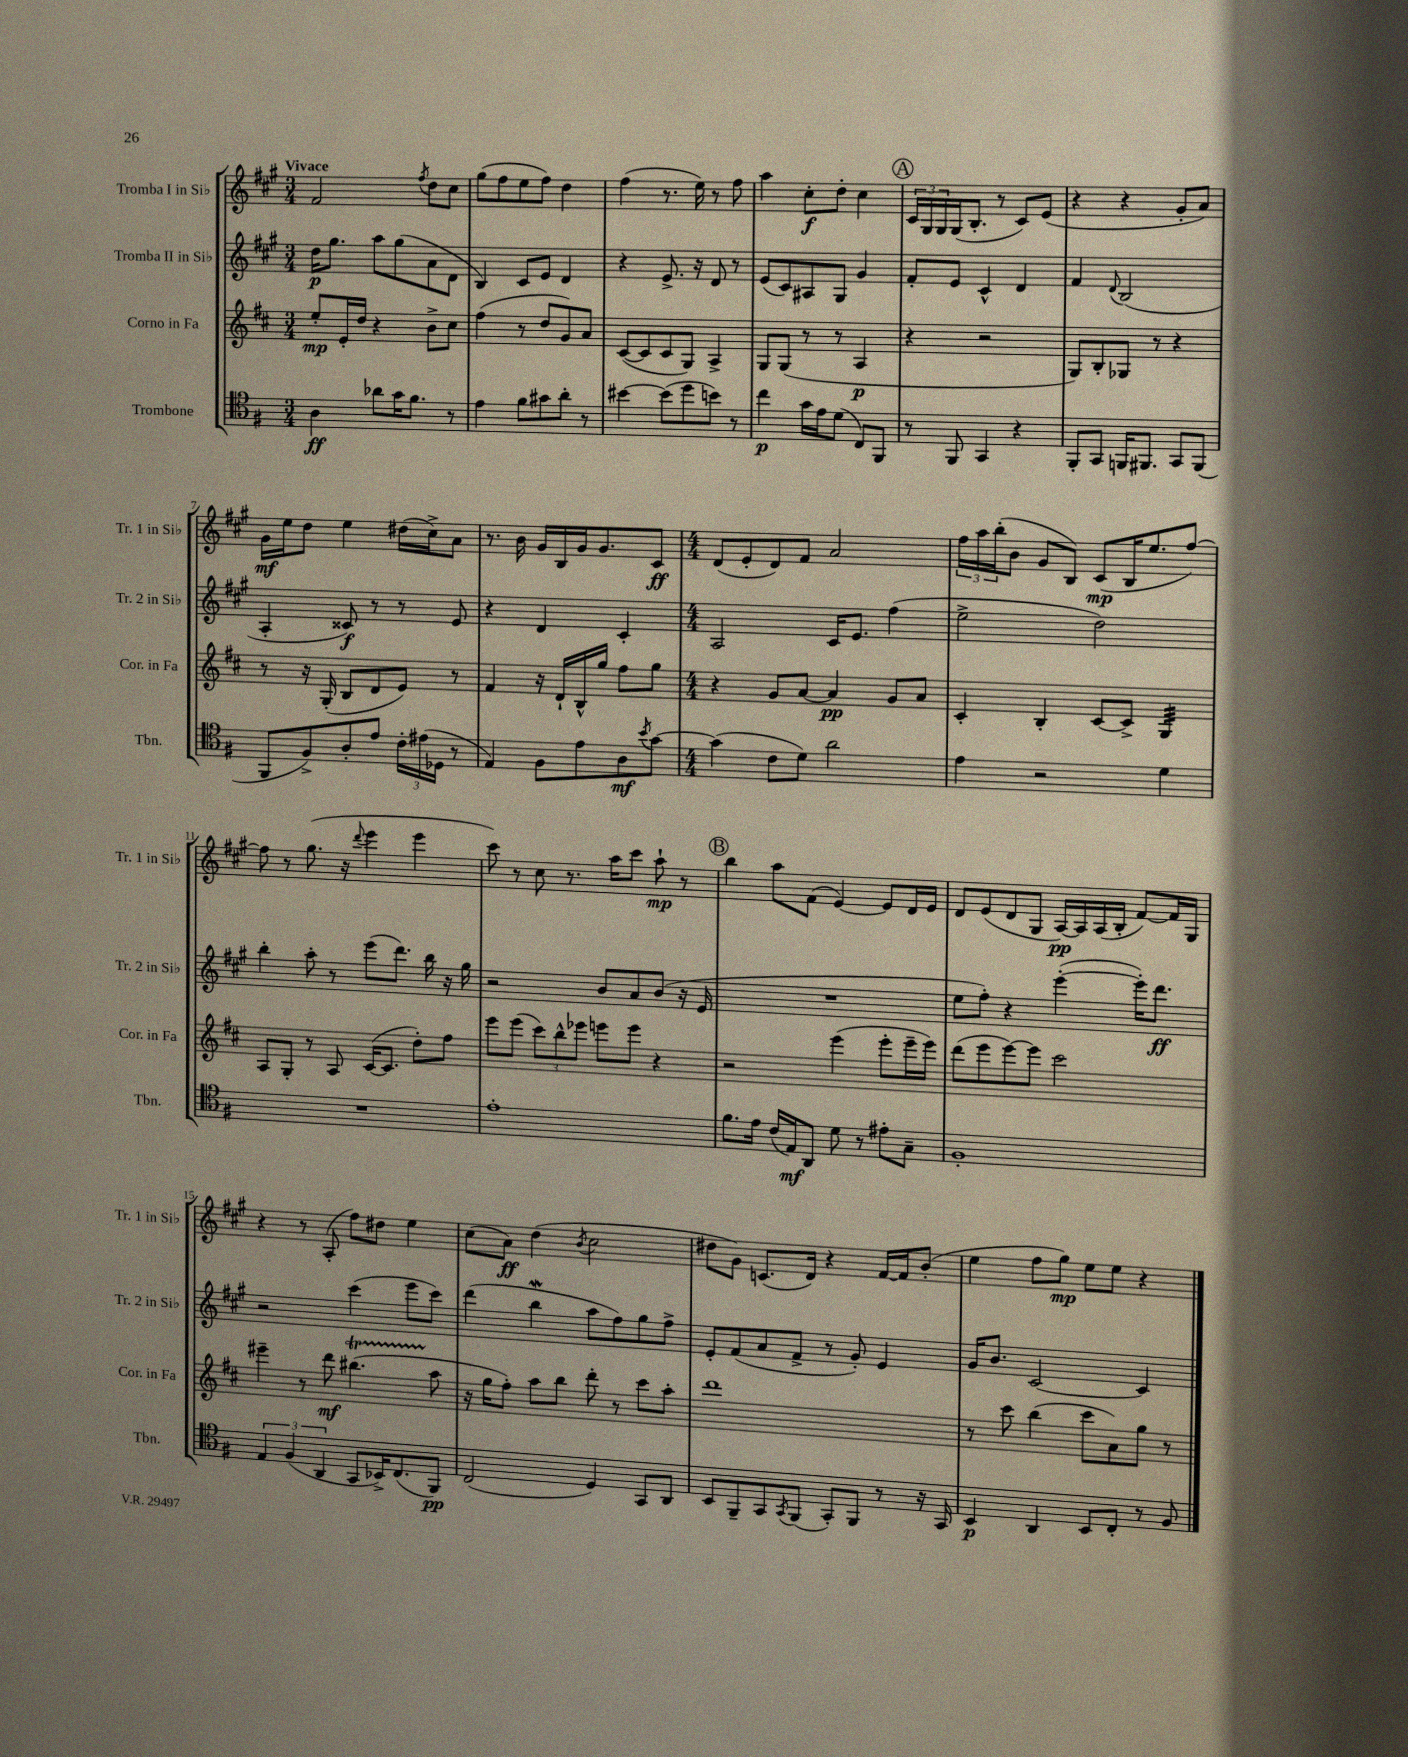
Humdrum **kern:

**kern	**kern	**kern	**kern
*staff4	*staff3	*staff2	*staff1
*clefC4	*clefG2	*clefG2	*clefG2
*k[f#]	*k[f#c#]	*k[f#c#g#]	*k[f#c#g#]
*M3/4	*M3/4	*M3/4	*M3/4
4A	8ee'	16dd	2f#
.	.	8.gg#	.
.	16e'	.	.
.	16dd	.	.
8a-	4r	8aa	.
16g	.	(8gg#	.
8.f#	.	.	.
.	.	.	8qff#
.	8b^	8a	8dd
8r	8cc#	8d	8cc#
=	=	=	=
4e	(4ff#	4B)	(8gg#
.	.	.	8ff#
8f#	8r	8c#	8ee
8g#	8dd	8e	8ff#)
8a'	8g)	4d	4dd
8r	8a	.	.
=	=	=	=
[4b#	([8c#	4r	(4ff#
.	8c#]	.	.
(8b#]	8c#	8.e^	8.r
8dd	8G)	.	.
.	.	16r	16ee)
8b)	4A^	8d	8r
8r	.	8r	8ff#
=	=	=	=
4cc	8G	(8e	4aa
.	(8G	8c#)	.
16g	8r	8A#	8cc#'
16e	.	.	.
(8d	8r	8G#	8dd'
8C)	4A	4g#	4cc#
8FF#	.	.	.
=	=	=	=
8r	4r	8f#'	24c#
.	.	.	24G#
.	.	.	24G#
8FF#	.	8e	(16G#
.	.	.	8.B'
4GG	2r	4c#^^	.
.	.	.	8r
4r	.	4d	8c#)
.	.	.	(8e
=	=	=	=
8FF#'	8G)	4f#	4r
8GG	8B'	.	.
.	.	8qqd	.
16FF	8G-	(2B	4r
8.FF#	.	.	.
.	8r	.	.
8GG	4r	.	8g#'
(8FF#	.	.	8a)
=	=	=	=
8FF#	8r	4A'	16g#
.	.	.	16ee
8F#^)	16r	.	8dd
.	(16G'	.	.
8A'	8B	8c##)	4ee
8e	8d	8r	.
24c'	8e)	8r	(16dd#
(24e#	.	.	.
.	.	.	16cc#^)
24D-	.	.	.
8r	8r	8e	8a
=	=	=	=
4E)	4f#	4r	8.r
.	.	.	16b
8F#	16r	4d	16g#
.	16d`	.	16B
8e	16B^^	.	16g#
.	16gg	.	8.g#
8A	8ff#	4c#'	.
8qb	.	.	.
[8g	8gg	.	8c#
=	=	=	=
*M4/4	*M4/4	*M4/4	*M4/4
(4g]	4r	2A	(8d
.	.	.	8e'
8c	8g	.	8d)
8d)	[8a	.	8f#
2a	4a]	16c#	2a
.	.	8.e	.
.	8g	(4ff#	.
.	8a	.	.
=	=	=	=
4e	4c#'	2ee^	24ff#
.	.	.	24aa
.	.	.	(24bb'
.	.	.	8b
2r	4B'	.	8g#
.	.	.	8B)
.	[8c#	2dd)	(8c#
.	8c#^]	.	16B
.	.	.	8.ee
4d	4G	.	.
.	.	.	[8ff#)
=	=	=	=
1r	8A	4bb'	8ff#]
.	8G'	.	8r
.	8r	8aa'	(8.gg#
.	8A	8r	.
.	.	.	16r
.	.	.	8qqddd
.	([16c#	(8eee	4eee
.	8.c#]	.	.
.	.	8.ddd)	.
.	8dd')	.	4eee
.	.	16bb	.
.	8ff#	16r	.
.	.	16gg#	.
=	=	=	=
1e'	8eee	2r	8ccc#)
.	(8eee	.	8r
.	12ccc#)	.	8cc#
.	12bb^^	.	.
.	.	.	8.r
.	12eee-	.	.
.	8eee	8b	.
.	.	.	16aa
.	8eee	8a	8ccc#
.	4r	(8b	8aa`
.	.	16r	8r
.	.	16e	.
=	=	=	=
8.f#	2r	1r	4bb
16e	.	.	.
(16c	.	.	8aa
16E)	.	.	.
8AA	.	.	(8f#
8d	(4eee	.	[4e)
8r	.	.	.
8e#'	8eee'	.	8e]
8G~	16eee~	.	16d
.	16eee)	.	16e
=	=	=	=
1F#'	(8ddd	8ee	8d
.	8eee	8ff#')	(8e
.	[8eee)	4r	8d
.	8eee]	.	8G#
.	2ccc#	([4eee'	[16A)
.	.	.	16A]
.	.	.	(16A
.	.	.	16B'
.	.	16eee'])	[8f#)
.	.	8.ddd	.
.	.	.	16f#]
.	.	.	16G#
=	=	=	=
6E	4eee#~	2r	4r
(6F#	.	.	.
.	8r	.	8r
6AA	.	.	.
.	8ddd	.	(8A'
8GG	(4.bb#	(4ccc#	8ff#)
16BB-^)	.	.	8dd#
(8.C	.	.	.
.	.	8eee	4ee
8FF#)	8aa	8ccc#)	.
=	=	=	=
(2C	16r	(4ddd	(8cc#
.	16gg	.	.
.	8ff#')	.	8a)
.	8aa	4bb	(4dd
.	8bb	.	.
.	.	.	8qb
4D)	8ddd'	8aa	2cc#
.	8r	8ff#)	.
8GG	8ccc#	8gg#	.
8AA	8aa'	8ff#^	.
=	=	=	=
8BB	1ddd	8e'	8dd#
8FF#~	.	(8f#	8g#)
8GG	.	8a	(8.c
8qGG	.	.	.
(8FF#	.	8f#^	.
.	.	.	16d)
8GG')	.	8r	4r
8FF#	.	8g#')	.
8r	.	4e	[16f#
.	.	.	16f#]
16r	.	.	(8b'
16GG	.	.	.
=	=	=	=
4BB	8r	16g#	4ee
.	.	8.b	.
.	8ccc#	.	.
4AA	(4bb	[2c#	8ff#
.	.	.	8gg#)
8BB	8ccc#	.	8ee
8C'	8a)	.	8ee
8r	8gg	4c#]	4r
8F#	8r	.	.
==	==	==	==
*-	*-	*-	*-
